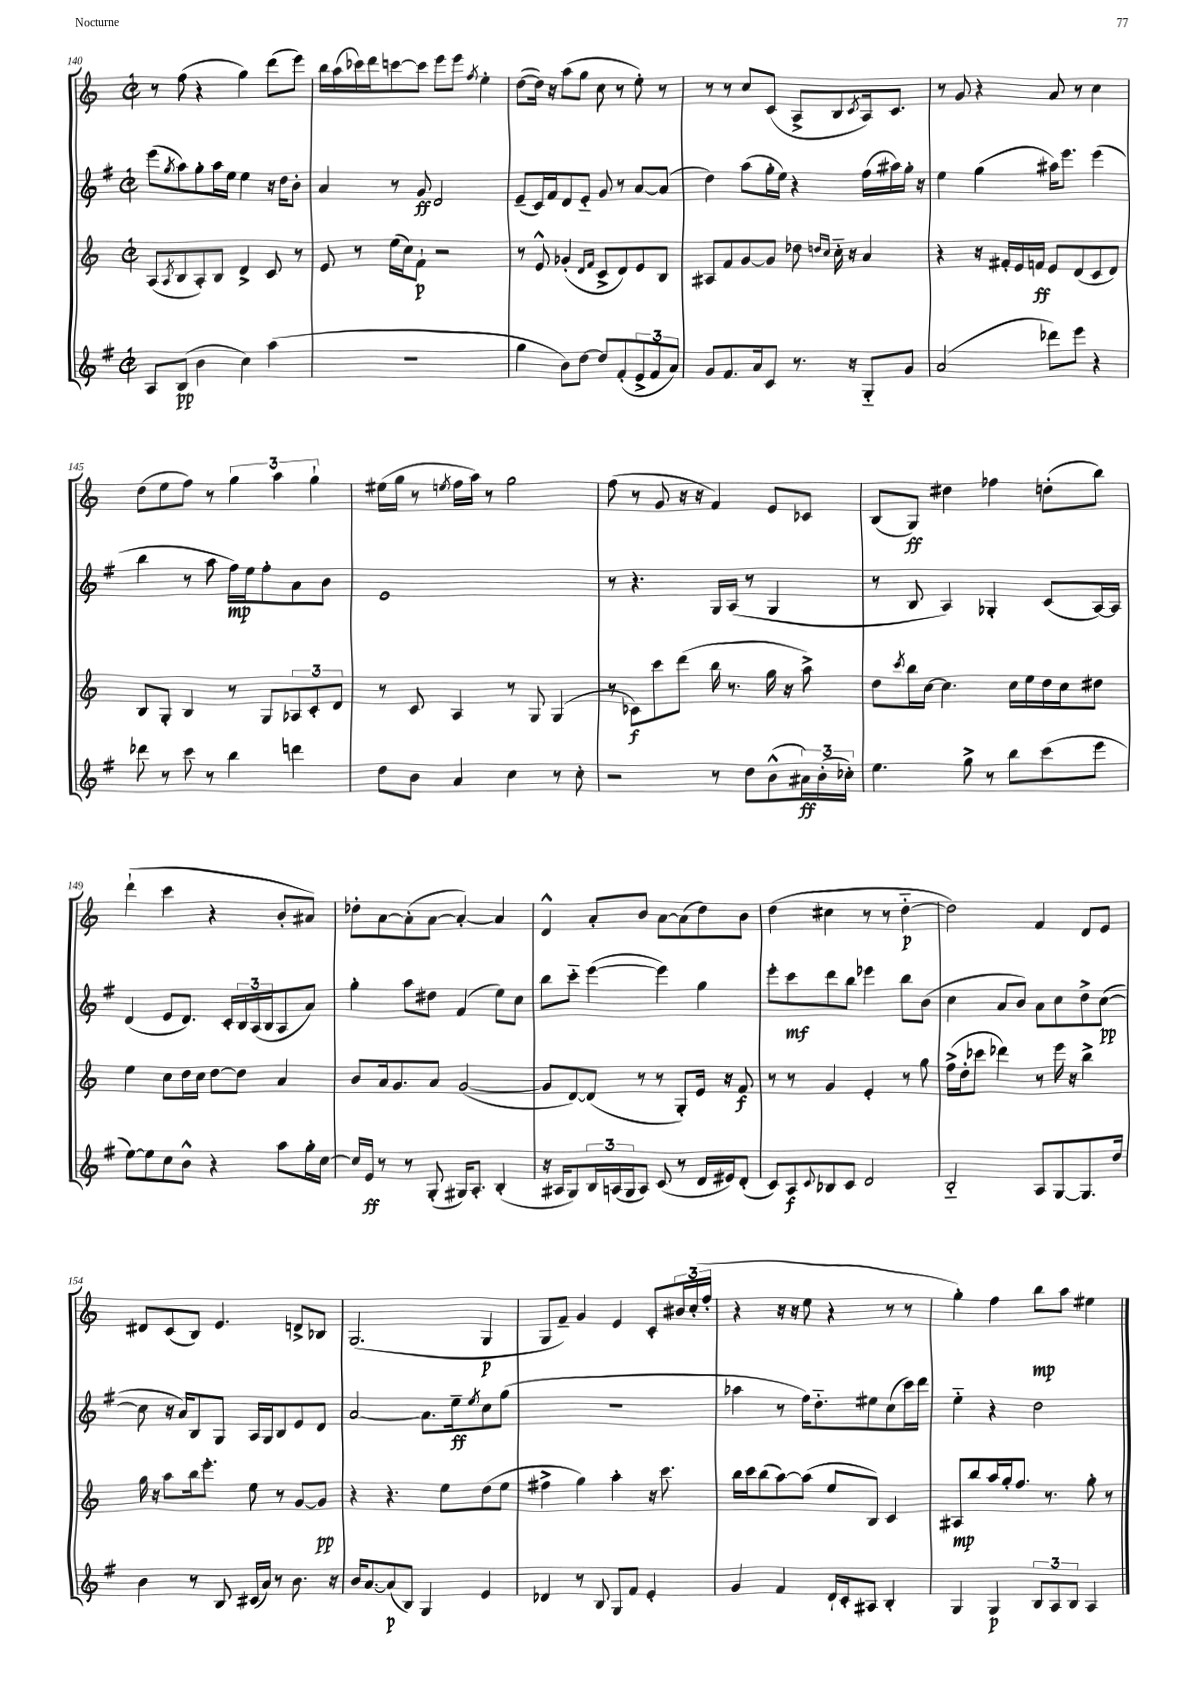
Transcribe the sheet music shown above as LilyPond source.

<<
\new StaffGroup <<
\new Staff = "s0" {
    \clef treble \key c \major \defaultTimeSignature \time 2/2
    r8 f''8( r4 g''4) d'''8( e'''8) |
    b''16 a''16( ces'''16) d'''16 c'''8~ c'''8 e'''8 e'''8 \acciaccatura { f''8 } e''4-. |
    d''8~( d''16) r16 a''8( g''8 c''8 r8 e''8-.) r8 |
    r8 r8 c''8 c'8( a8-> b8 \acciaccatura { c'8 } a16) c'8. |
    r8 g'8 r4 a'8 r8 c''4 |
    d''8( e''8 f''8) r8 \tuplet 3/2 { g''4 a''4 g''4-! } |
    eis''16( g''16 r8 \acciaccatura { e''8 } f''16 a''16) r8 g''2 |
    f''8( r8 g'8 r16 r16 f'4) e'8 ces'8 |
    b8( g8\ff) dis''4 fes''4 d''8-.( b''8) |
    d'''4-!( c'''4 r4 b'8-. ais'8) |
    des''8-. a'8~ a'8-.( a'8~ a'4~-.) a'4 |
    d'4-^ a'8-. b'8 a'8~ a'8( d''8) b'8 |
    d''4( cis''4 r8 r8 d''4~-_\p |
    d''2) f'4 d'8 e'8 |
    dis'8 c'8( b8) e'4. d'8-> bes8 |
    g2.( g4\p |
    g8 f'8--) g'4 e'4 c'8-. \tuplet 3/2 { bis'16 c''16-.( f''16-. } |
    r4 r16 r16 e''8 r4 r8 r8 |
    g''4-.) f''4 b''8\mp a''8 eis''4 \bar "|." |
}
\new Staff = "s1" {
    \clef treble \key g \major \defaultTimeSignature \time 2/2
    e'''8( \acciaccatura { g''8 } a''8) g''8-. a''16 e''16 e''4 r16 d''16 b'8-. |
    a'4 r8 g'8\ff d'2 |
    e'8--( c'16) fis'16 d'8 e'8-_ g'8 r8 a'8~ a'8( |
    d''4) a''8( g''16-. e''16) r4 fis''16( ais''16) g''16-. r16 |
    e''4 g''4( ais''16) e'''8. e'''4( |
    b''4 r8 a''8 fis''16\mp) e''16 fis''8-. a'8 b'8 |
    e'1 |
    r8 r4. g16 a16( r8 g4 |
    r8 b8 a4) ges4-. c'8( a16~) a16 |
    d'4( e'8 d'8.) c'16-. \tuplet 3/2 { b16 a16( b16 } a8 a'8) |
    g''4-. a''8 dis''8 fis'4( e''8) c''8 |
    b''8 c'''8-_ e'''4~( e'''4) g''4 |
    e'''8-. c'''8\mf d'''8 b''8 ees'''4 b''8 b'8( |
    c''4 a'8 b'8) a'8 c''8 d''8-> c''8~\pp( |
    c''8 r16 a'16) b8 g8 a16 g16 b8 e'8 d'8 |
    a'2~ a'8. e''16--\ff \acciaccatura { e''8 } c''8 g''8( |
    R1 |
    aes''4 r8 fis''16) d''8.-_ eis''8 c''8( c'''16) d'''16 |
    e''4-_ r4 d''2 \bar "|." |
}
\new Staff = "s2" {
    \clef treble \key c \major \defaultTimeSignature \time 2/2
    a8( \acciaccatura { a8 } b8 a8-.) b8 d'4-> c'8 r8 |
    e'8 r8 e''16( c''16) f'8-!\p r2 |
    r8 e'8-^ ges'4-.( \grace { d'16 f'16 } c'8-> d'8) e'8 b8 |
    ais8 f'8 g'8~ g'8 des''8 \grace { d''16 c''16 } c''16-_ r16 a'4 |
    r4 r16 fis'16-. e'16 f'16\ff e'8 d'8( c'8 d'8) |
    b8 g8-. b4 r8 g8 \tuplet 3/2 { aes8 c'8-. d'8 } |
    r8 c'8 a4 r8 g8 g4( |
    r8 ces'8\f) c'''8 d'''8( b''16 r8. g''16 r16 a''8->) |
    d''8 \acciaccatura { c'''8 } b''16 c''16~ c''4. c''16 e''16 d''16 c''16 dis''8 |
    e''4 c''8 d''16 c''16 d''8~ d''8 a'4 |
    b'8 a'16 g'8. a'8 g'2~( |
    g'8 d'8~) d'8( r8 r8 g8-.) e'16 r16 f'8\f |
    r8 r8 g'4 e'4-. r8 g''8 |
    f''16->( d''16-. ces'''8 des'''4) r8 e'''16 r16 b''4-> |
    g''16 r16 a''8 b''16 e'''8.-. e''8 r8 g'8~ g'8\pp |
    r4 r4. e''8 d''8( e''8 |
    fis''4-> g''4) a''4-. r16 c'''8. |
    b''16 c'''16 b''8( a''8~) a''8( e''8 b8) c'4 |
    ais8\mp b''8 a''16 g''16-. f''8. r8. g''8-. r8 \bar "|." |
}
\new Staff = "s3" {
    \clef treble \key g \major \defaultTimeSignature \time 2/2
    a8 b8\pp( b'4 c''4) a''4( |
    R1 |
    g''4 b'8) d''8~ d''8 fis'8-.( \tuplet 3/2 { e'8-> fis'8 a'8) } |
    g'8 fis'8. a'16 c'8 r8. r16 g8-_ g'8 |
    a'2( des'''8) e'''8 r4 |
    des'''8 r8 c'''8 r8 b''4 d'''4 |
    d''8 b'8 a'4 c''4 r8 c''8-. |
    r2 r8 d''8 b'8-^( \tuplet 3/2 { ais'16\ff) b'16-.( ces''16-.) } |
    e''4. g''8-> r8 b''8 c'''8( e'''8 |
    e''8~) e''8 c''8 b'8-^ r4 a''8 g''16-. c''16~ |
    c''16 e'16\ff r8 r8 g8-.( gis16) a8.-. b4-.( |
    r16 ais16 g8) \tuplet 3/2 { b16 a16( g16 } a8) c'8( r8 d'16 eis'16) d'8-.( |
    c'8) a8\f \appoggiatura { c'8 } bes8 c'8 d'2 |
    b2-_ a8 g8~ g8. d''16 |
    b'4 r8 b8 cis'16( a'16) r8 b'8. r16 |
    b'16 a'8.~ a'8\p( b8) g4 e'4 |
    des'4 r8 b8 g8 fis'8 e'4-. |
    g'4 fis'4 d'16-! c'16-. ais8 b4-. |
    g4 g4\p \tuplet 3/2 { b8 a8 b8 } a4 \bar "|." |
}
>>
>>
\layout { \context { \Score currentBarNumber = #140 } }
